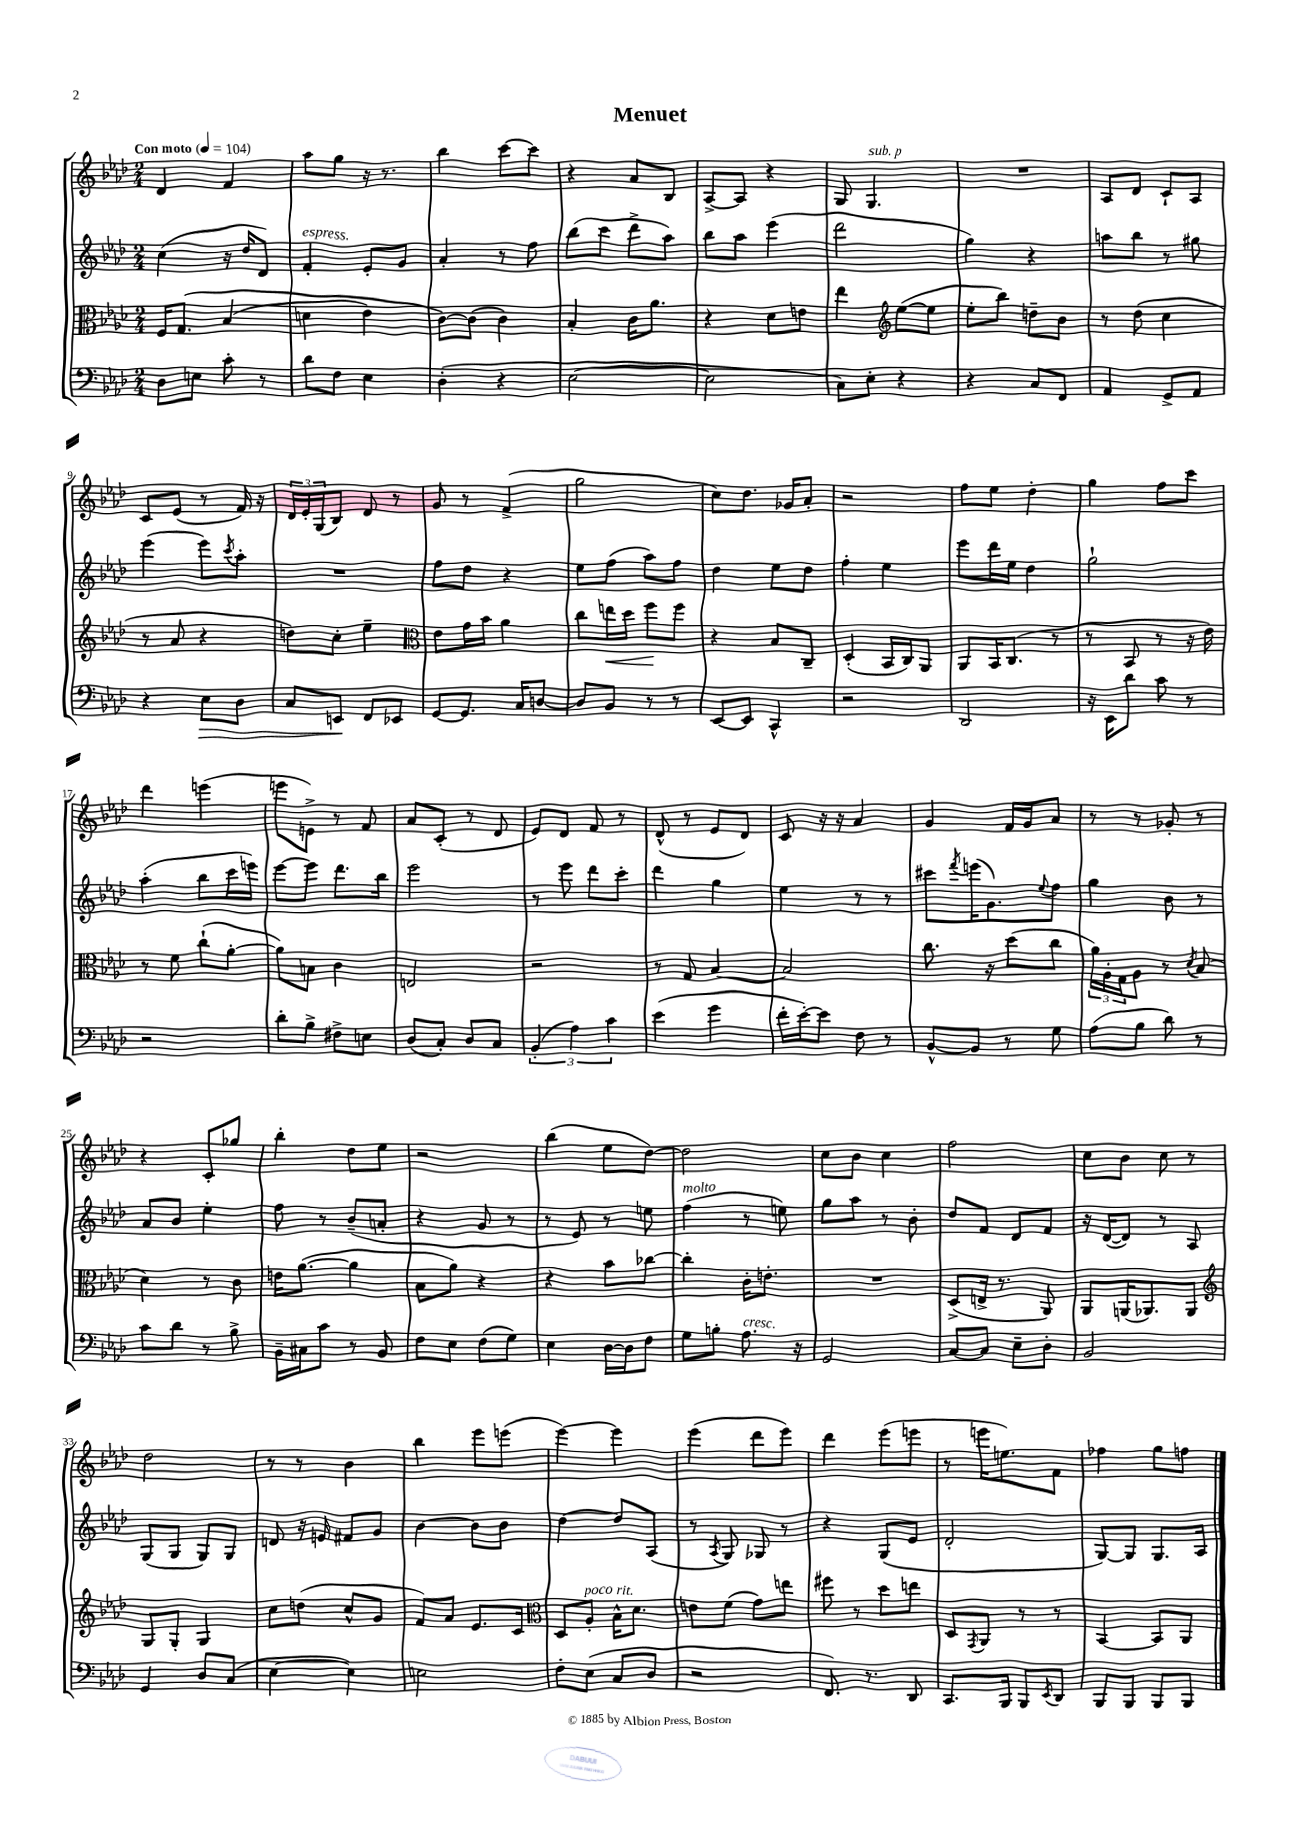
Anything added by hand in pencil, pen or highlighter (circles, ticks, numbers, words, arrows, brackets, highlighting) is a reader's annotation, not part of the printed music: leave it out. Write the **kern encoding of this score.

**kern	**kern	**kern	**kern
*staff4	*staff3	*staff2	*staff1
*clefF4	*clefC3	*clefG2	*clefG2
*k[b-e-a-d-]	*k[b-e-a-d-]	*k[b-e-a-d-]	*k[b-e-a-d-]
*M2/4	*M2/4	*M2/4	*M2/4
*MM104	*MM104	*MM104	*MM104
8D-\L	16F/LK	(4cc\	4d-/
.	&(8.G/J	.	.
8E\J	.	.	.
8c'\	(4B-/	16r	4f/
.	.	16dd-/LK	.
8r	.	8d-/J)	.
=	=	=	=
8d-\L	4d\	4f'/	8aa-\L
8F\J	.	.	8gg\J
4E-\	4e-\)	8e-'/L	16r
.	.	.	8.r
.	.	8g/J	.
=	=	=	=
(4D-'\	[8c\L&)	4a-'/	4bb-\
.	(8c\]J	.	.
4r	4c\)	8r	[8ccc\L
.	.	8ff\	8ccc\]J
=	=	=	=
[2E-\	4B-'/	(8bb-\L	4r
.	.	8ccc\J	.
.	16c\LK	8ddd-^\L	8a-/L
.	8.a-\J	.	.
.	.	8aa-\J)	8B-/J
=	=	=	=
2E-\]	4r	8bb-\L	[8A-^/L
.	.	8aa-\J	8A-/]J
.	8d-\L	(4eee-\	4r
.	8e\J	.	.
=	=	=	=
8C\L)	4ee-\	2ddd-\	8G/
8E-'\J	.	.	4.G/
*	*clefG2	*	*
4r	([8ee-\L	.	.
.	8ee-\]J	.	.
=	=	=	=
4r	8ee-'\L	4gg\)	2r
.	8bb-\J)	.	.
8C/L	8dd~\L	4r	.
8FF/J	8b-\J	.	.
=	=	=	=
4AA-/	8r	8aa\L	8A-/L
.	(8dd-\	8bb-\J	8d-/J
8GG^/L	4cc\	8r	8c`/L
8AA-/J	.	8gg#\	8A-/J
=	=	=	=
4r	8r	(4eee-\	8c/L
.	8a-/	.	(8e-/J
8E-\L	4r	8eee-\L)	8r
.	.	8qccc/	.
8D-\J	.	8aa-'\J	16f/)
.	.	.	16r
=	=	=	=
8C/L	8dd\L)	2r	24d-/LL
.	.	.	24e-'/
.	.	.	(24G/J
8EE/J	8cc'\J	.	8B-/J)
8FF/L	4ee-~\	.	8d-/
8EE-/J	.	.	8r
=	=	=	=
*	*clefC3	*	*
[8GG/L	8e-\L	8ff\L	8g/
8.GG/]J	16g\L	8dd-\J	8r
.	16b-\JJ	.	.
.	4a-\	4r	(4f^/
16C/LK	.	.	.
[8D/J	.	.	.
=	=	=	=
8D/]L	8cc\L	8ee-\L	2gg\
8BB-/J	16ee\L	(8ff\J	.
.	16dd-\JJ	.	.
8r	8ff\L	8aa-\L)	.
8r	8ff\J	8ff\J	.
=	=	=	=
[8EE-/L	4r	4dd-\	8cc\L)
8EE-/]J	.	.	8.dd-\J
4CC^^/	8B-/L	8ee-\L	.
.	.	.	16g-/LK
.	8C~/J	8dd-\J	8a-'/J
=	=	=	=
2r	(4D-'/	4ff'\	2r
.	16BB-/LL	4ee-\	.
.	16C/J)	.	.
.	8AA-/J	.	.
=	=	=	=
2DD-/	8AA-/L	8eee-\L	8ff\L
.	16BB-/K	16ddd-\L	8ee-\J
.	(8.C/J	16ee-\JJ	.
.	.	4dd-\	4dd-'\
.	8r	.	.
=	=	=	=
16r	8r	2gg`\	4gg\
16EE-\LK	.	.	.
8d-\J	8BB-/	.	.
8c\	8r	.	8ff\L
8r	16r	.	8ccc\J
.	16e-\)	.	.
=	=	=	=
2r	8r	(4aa-'\	4ddd-\
.	8f\	.	.
.	(8cc`\L	8bb-\L	(4eee\
.	[8a-'\J	16ccc\L	.
.	.	16eee\JJ)	.
=	=	=	=
8d-'\L	8a-\]L)	[8eee-\L	8eee\L
8B-^\J	8B\J	8eee-\]J	8e^\J)
8F#^\L	4c\	8.ddd-\L	8r
8E\J	.	.	8f/
.	.	16bb-\Jk	.
=	=	=	=
(8D-/L	2E/	2eee-\	8a-/L
8C'/J)	.	.	(8c'/J
8D-/L	.	.	8r
8C/J	.	.	8d-/
=	=	=	=
(6BB-'/	2r	8r	8e-/L)
.	.	8eee-\	8d-/J
6A-\)	.	.	.
.	.	8ddd-\L	8f/
6c\	.	.	.
.	.	8ccc'\J	8r
=	=	=	=
(4e-\	8r	4ddd-\	(8d-^^/
.	8G/	.	8r
4g\	[4B-/	4gg\	8e-/L
.	.	.	8d-/J)
=	=	=	=
16f'\LL	2B-/]	4ee-\	8c/
[16e-'\J)	.	.	.
8e-\]J	.	.	16r
.	.	.	16r
8F\	.	8r	4a-/
8r	.	8r	.
=	=	=	=
[8BB-^^/L	8.cc\	8ccc#\L	4g/
.	.	8qfff/	.
8BB-/]J	.	(16eee\K	.
.	16r	8.g\)	.
8r	(8dd-\L	.	16f/LL
.	.	.	16g/J
.	.	8qqee-/	.
8G\	8cc\J	8ff\J	8a-/J
=	=	=	=
(8A-\L	24a-\LL)	4gg\	8r
.	24A-'\	.	.
.	24G\J	.	.
8B-\J	8A-\J	.	8r
8d-\)	8r	8b-\	8g-'/
.	8qd-/	.	.
8r	(8B-/	8r	8r
=	=	=	=
8c\L	4d-\)	8a-/L	4r
8d-\J	.	8b-/J	.
8r	8r	4ee-'\	8c'/L
8B-^\	8c\	.	8gg-/J
=	=	=	=
16BB-~\LL	16e\LK	8ff\	4bb-'\
16C#\J	([8.a-\J	.	.
8c\J	.	8r	.
8r	4a-\]	(8b-~/L	8dd-\L
8BB-/	.	8a'/J	8ee-\J
=	=	=	=
8F\L	8B-\L	4r	2r
8E-\J	8a-\J)	.	.
(8F\L	4r	8g/	.
8G\J)	.	8r	.
=	=	=	=
4E-\	4r	8r	(4bb-\
.	.	8e-/)	.
[16D-\LL	8b-\L	8r	8ee-\L
16D-\]J	.	.	.
8F\J	[8cc-\J	8ee\	[8dd-\J)
=	=	=	=
8G\L	4cc-'\]	(4ff\	2dd-\]
8B'\J	.	.	.
8.A-\	16c'\LK	8r	.
.	8.e'\J	.	.
.	.	8ee\)	.
16r	.	.	.
=	=	=	=
2GG/	2r	8gg\L	8cc\L
.	.	8aa-\J	8b-\J
.	.	8r	4cc\
.	.	8b-'\	.
=	=	=	=
[8C/L	(8D-^/L	8dd-/L	2ff\
8C/]J	16E^/Jk	8f/J	.
.	8.r	.	.
8E-~\L	.	8d-/L	.
8D-'\J	8AA-/)	8f/J	.
=	=	=	=
2BB-/	8AA-/L	16r	8cc\L
.	.	([16d-/LK	.
.	(16AA/K	8d-/]J)	8b-\J
.	8.AA-/)	.	.
.	.	8r	8cc\
.	8AA-/J	8A-/	8r
=	=	=	=
*	*clefG2	*	*
4GG/	8G/L	(8G/L	2dd-\
.	8G'/J	8G/J	.
8D-/L	4G/	8G/L)	.
(8C/J	.	8G/J	.
=	=	=	=
[4E-\	8cc\L	8d/	8r
.	(8dd\J	16r	8r
.	.	16e/	.
4E-\])	8cc^^/L	8f#/L	4b-\
.	8g/J	8g/J	.
=	=	=	=
2E\	8f/L)	[4b-\	4bb-\
.	8a-/J	.	.
.	8.e-/L	8b-\]L	8eee-\L
.	.	8b-\J	(8eee\J
.	16c/Jk	.	.
=	=	=	=
*	*clefC3	*	*
8F'\L	8D-/L	[4dd-\	[4eee-\)
(8E-\J	8A-'/J	.	.
8C/L	16B-^^\LK	8dd-/]L	4eee-\]
.	8.d-\J	.	.
8D-/J	.	(8A-/J	.
=	=	=	=
2r	8e\L	8r	(4eee-\
.	.	8qA-/	.
.	(8f\J	8G/)	.
.	8g\L)	8G-/	8ddd-\L
.	8ee\J	8r	8eee-\J)
=	=	=	=
8.FF/)	8ff#\	4r	4ddd-\
.	8r	.	.
8.r	.	.	.
.	8dd-\L	(8G/L	(8eee-\L
8DD-/	8ee\J	8e-/J	8eee\J
=	=	=	=
8.CC/L	8D-/L	2d-'/	8r
.	8qGG/	.	.
.	8AA-/J	.	16eee\LK
16BBB-/Jk	.	.	8.ee\)
8BBB-/L	8r	.	.
8qEE-/	.	.	.
8DD-/J	8r	.	8f\J
=	=	=	=
8BBB-/L	[4BB-/	[8G/L)	4ff-\
8BBB-/J	.	8G/]J	.
8BBB-/L	8BB-/]L	8.G/L	8gg\L
8BBB-/J	8AA-/J	.	8ff\J
.	.	16A-/Jk	.
==	==	==	==
*-	*-	*-	*-
